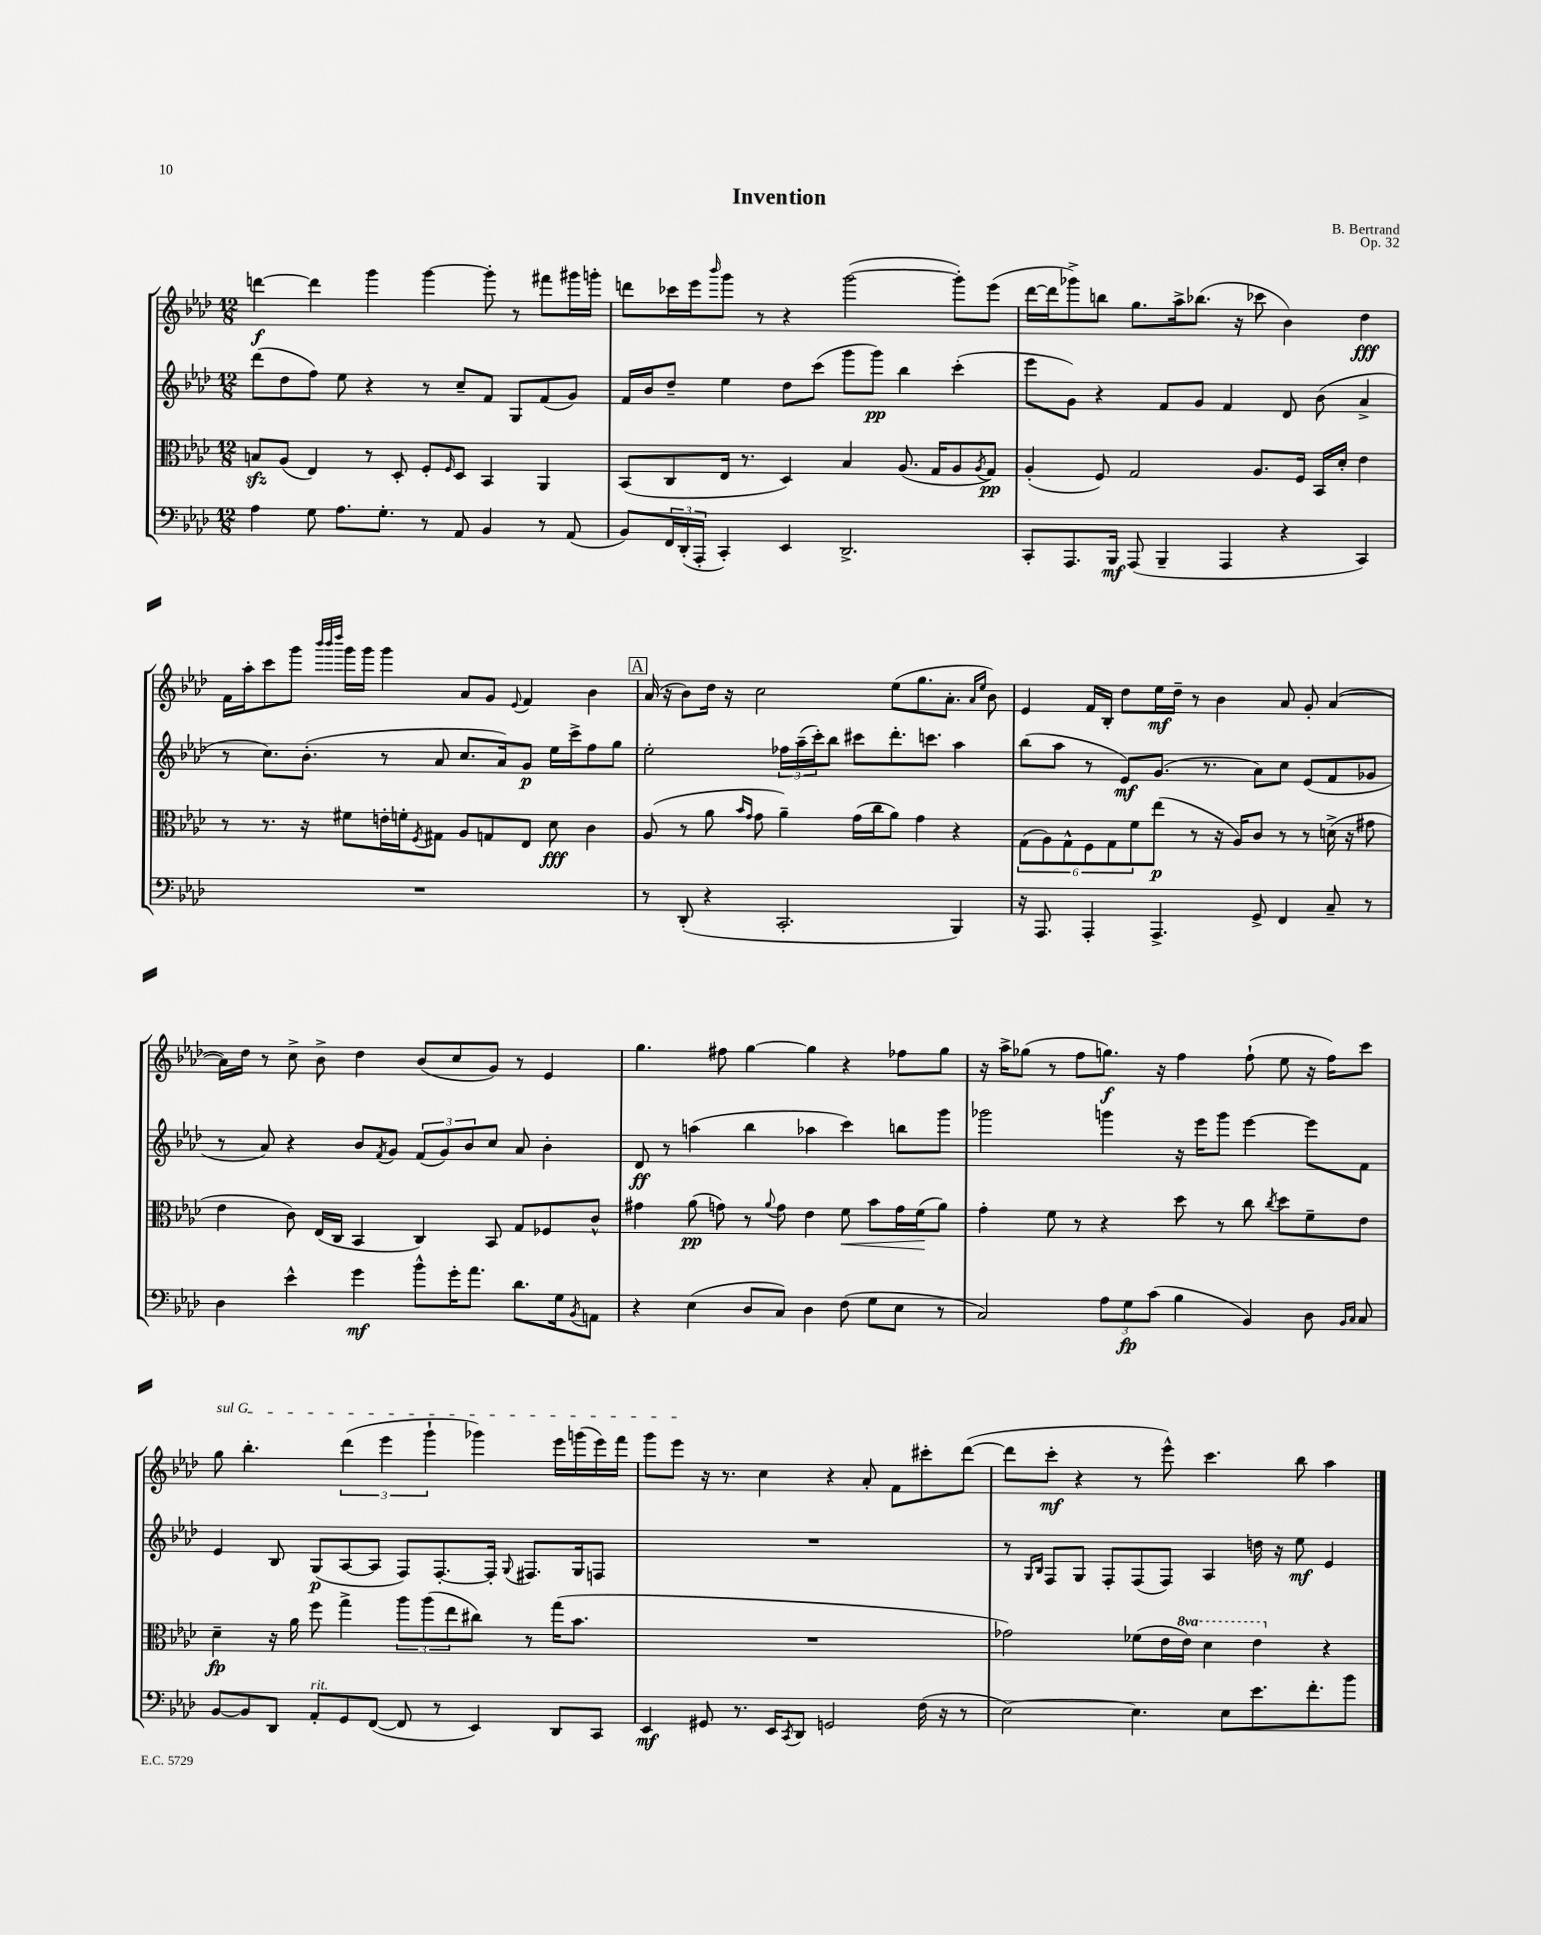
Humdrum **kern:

**kern	**kern	**kern	**kern
*staff4	*staff3	*staff2	*staff1
*clefF4	*clefC3	*clefG2	*clefG2
*k[b-e-a-d-]	*k[b-e-a-d-]	*k[b-e-a-d-]	*k[b-e-a-d-]
*M12/8	*M12/8	*M12/8	*M12/8
4A-	8B	(8ddd-	[4ddd
.	(8A-	8dd-	.
8G	4E-)	8ff)	4ddd]
8.A-	.	8ee-	.
.	8r	4r	4ggg
8.G'	.	.	.
.	8D-'	.	.
8r	8F'	8r	[4ggg
.	16qqF	.	.
8AA-	8D-	8cc~	.
4BB-	4BB-	8f	8ggg']
.	.	8G	8r
8r	4AA-	(8f	8fff#
(8AA-	.	8g)	16ggg#
.	.	.	16ggg'
=	=	=	=
8BB-)	(8BB-	16f	8ddd
.	.	16b-	.
24FF	8C	8dd-~	16ccc-
(24DD-'	.	.	.
.	.	.	16eee-
24AAA-'	.	.	.
.	.	.	16qqbbb-
4CC')	16E-	4ee-	8ggg
.	8.r	.	.
.	.	.	8r
4EE-	4D-)	8dd-	4r
.	.	(8ccc	.
2.DD-^	4B-	8ggg	([2ggg
.	.	8ggg)	.
.	(8.A-	4bb-	.
.	16G	.	.
.	8A-	(4ccc'	8ggg'])
.	8qA-	.	.
.	8G)	.	(8eee-
=	=	=	=
8CC'	(4A-'	8eee-	[16ddd-
.	.	.	16ddd-]
8.AAA-	.	8g)	8ggg-^)
.	8F)	4r	8bb
16BBB-	.	.	.
(8AAA-	2G	.	8.gg
4BBB-~	.	8f	.
.	.	.	16aa-^
.	.	8g	(8.bb-
4AAA-	.	4f	.
.	.	.	16r
.	8.A-	.	8ccc-
4r	.	8d-	4b-)
.	16F	.	.
.	16BB-	(8b-	.
.	16d-'	.	.
4CC)	4e-	4a-^	4dd-
=	=	=	=
1.r	8r	8r	16f
.	.	.	16aa-'
.	8.r	8.cc)	8ccc
.	.	.	8ggg
.	16r	(8.b-'	.
.	.	.	32qqbbb-
.	.	.	32qqbbb-
.	.	.	32qqdddd-
.	8f#	.	16ggg
.	.	.	16ggg
.	16e'	8r	4ggg
.	16f'	.	.
.	8qF	.	.
.	8G#	8a-	.
.	8A-	8.cc	8a-
.	8G	.	8g
.	.	16a-)	.
.	.	.	8qqe-
.	8E-	8g	4f
.	8d-	16ee-	.
.	.	16ccc^	.
.	4c	8ff	4b-
.	.	8gg	.
=	=	=	=
8r	(8A-	2ee-'	(16a-
.	.	.	16r
(8DD-'	8r	.	8b-)
4r	8a-	.	16dd-
.	.	.	16r
.	16qqb-	.	.
.	16qqg	.	.
.	8g	.	2cc
2.CC'	4a-~)	24ff-	.
.	.	(24aa-~	.
.	.	24ccc')	.
.	.	8bb-	.
.	(16g	8ccc#	.
.	16cc	.	.
.	8a-)	8.ddd-'	(8ee-
.	4g	.	8.gg
.	.	8.ccc	.
.	.	.	8.a-'
4BBB-)	4r	4aa-	.
.	.	.	16qqa-
.	.	.	16qqee-
.	.	.	8b-)
=	=	=	=
16r	(12G	(8bb-	4e-
8.AAA-	.	.	.
.	12A-)	.	.
.	.	8aa-	.
.	12G^^	.	.
4AAA-'	12F	8r	16f
.	.	.	16B-'
.	12G	.	.
.	.	8e-)	8dd-
.	12f	.	.
4.AAA-^	(8ee-	(8.g	16ee-
.	.	.	16dd-~
.	8r	.	8r
.	.	8.r	.
.	16r	.	4b-
.	16A-)	.	.
8GG^	8c	8a-)	.
4FF	8r	8cc	8a-
.	8r	(8e-	8g'
8C~	(16d^	8f	([4a-
.	16r	.	.
8r	8g#	8g-	.
=	=	=	=
4D-	4e-	8r	16a-])
.	.	.	16dd-
.	.	8a-)	8r
4e-^^	8c)	4r	8cc^
.	(16E-	.	8b-^
.	16C	.	.
4g	4BB-	8b-	4dd-
.	.	8qf	.
.	.	8g	.
8b-^^	4C)	(12f	(8b-
.	.	12g)	.
16g'	.	.	8cc
.	.	12b-	.
8.a-	.	.	.
.	8BB-	8cc	8g)
8.d-	8G	8a-	8r
.	8F-	4b-'	4e-
16G	.	.	.
8qBB-	.	.	.
8AA	8c^^	.	.
=	=	=	=
4r	4g#	8d-	4.gg
.	.	8r	.
(4E-	(8a-	(4aa	.
.	8g)	.	8ff#
8D-	8r	4bb-	[4gg
.	8qqa-	.	.
8C)	8g	.	.
4D-	4e-	4aa-	4gg]
(8F	8f	4ccc)	4r
8G	8b-	.	.
8E-	16g	8bb	8ff-
.	(16f	.	.
8r	8a-)	8ggg	8gg
=	=	=	=
2C)	4g'	2ggg-	16r
.	.	.	16aa-^
.	.	.	(8gg-
.	8f	.	8r
.	8r	.	8ff
12A-	4r	4ggg	8.gg)
12G	.	.	.
(12c	.	.	.
.	.	.	16r
4B-	8dd-	16r	4ff
.	.	16eee-	.
.	8r	8ggg	.
4BB-)	8cc	[4eee-	(8ff`
.	8qcc	.	.
.	8dd-	.	8ee-
8D-	8f~	8eee-]	16r
.	.	.	16ff)
16qqBB-	.	.	.
16qqC	.	.	.
8C	8e-	8f	8ccc
=	=	=	=
[8BB-	4d-~	4e-	8gg
8BB-]	.	.	4.bb-'
8DD-	16r	8B-	.
.	16a-	.	.
8AA-'	8ff	(8G	.
8GG	4gg^	[8A-	(6ddd-
([8FF	.	8A-]	.
.	.	.	6eee-
8FF]	12aa-	8F)	.
.	(12aa-	.	6ggg`
8r	.	[8.F'	.
.	12ee-	.	.
4EE-)	8cc#)	.	4ggg-)
.	.	16F']	.
.	.	8qqG	.
.	8r	8.F#	.
8DD-	(16gg	.	16eee-
.	8.b-	16G	(16ggg
8CC	.	8F	16eee-)
.	.	.	16fff
=	=	=	=
4EE-	1.r	1.r	8ggg
.	.	.	8eee-
8GG#	.	.	16r
.	.	.	8.r
8.r	.	.	.
.	.	.	4cc
16EE-	.	.	.
8qCC	.	.	.
8DD-	.	.	.
2GG	.	.	4r
.	.	.	8a-'
.	.	.	8f
(16F	.	.	8ccc#'
16r	.	.	.
8r	.	.	([8ddd-
=	=	=	=
[2E-)	2g-)	8r	8ddd-]
.	.	16qqG	.
.	.	16qqB-	.
.	.	8F	8ccc'
.	.	8G	4r
.	.	8F'	.
4.E-]	(8f-	(8F	8r
.	16e-	8F)	8eee-^^)
.	16ee-)	.	.
.	4dd-	4A-	4.ccc
8E-	.	.	.
8.e-	4ee-	16dd	.
.	.	16r	.
.	.	8ee-	8bb-
8.f'	.	.	.
.	4r	4e-	4aa-
8b-	.	.	.
==	==	==	==
*-	*-	*-	*-
